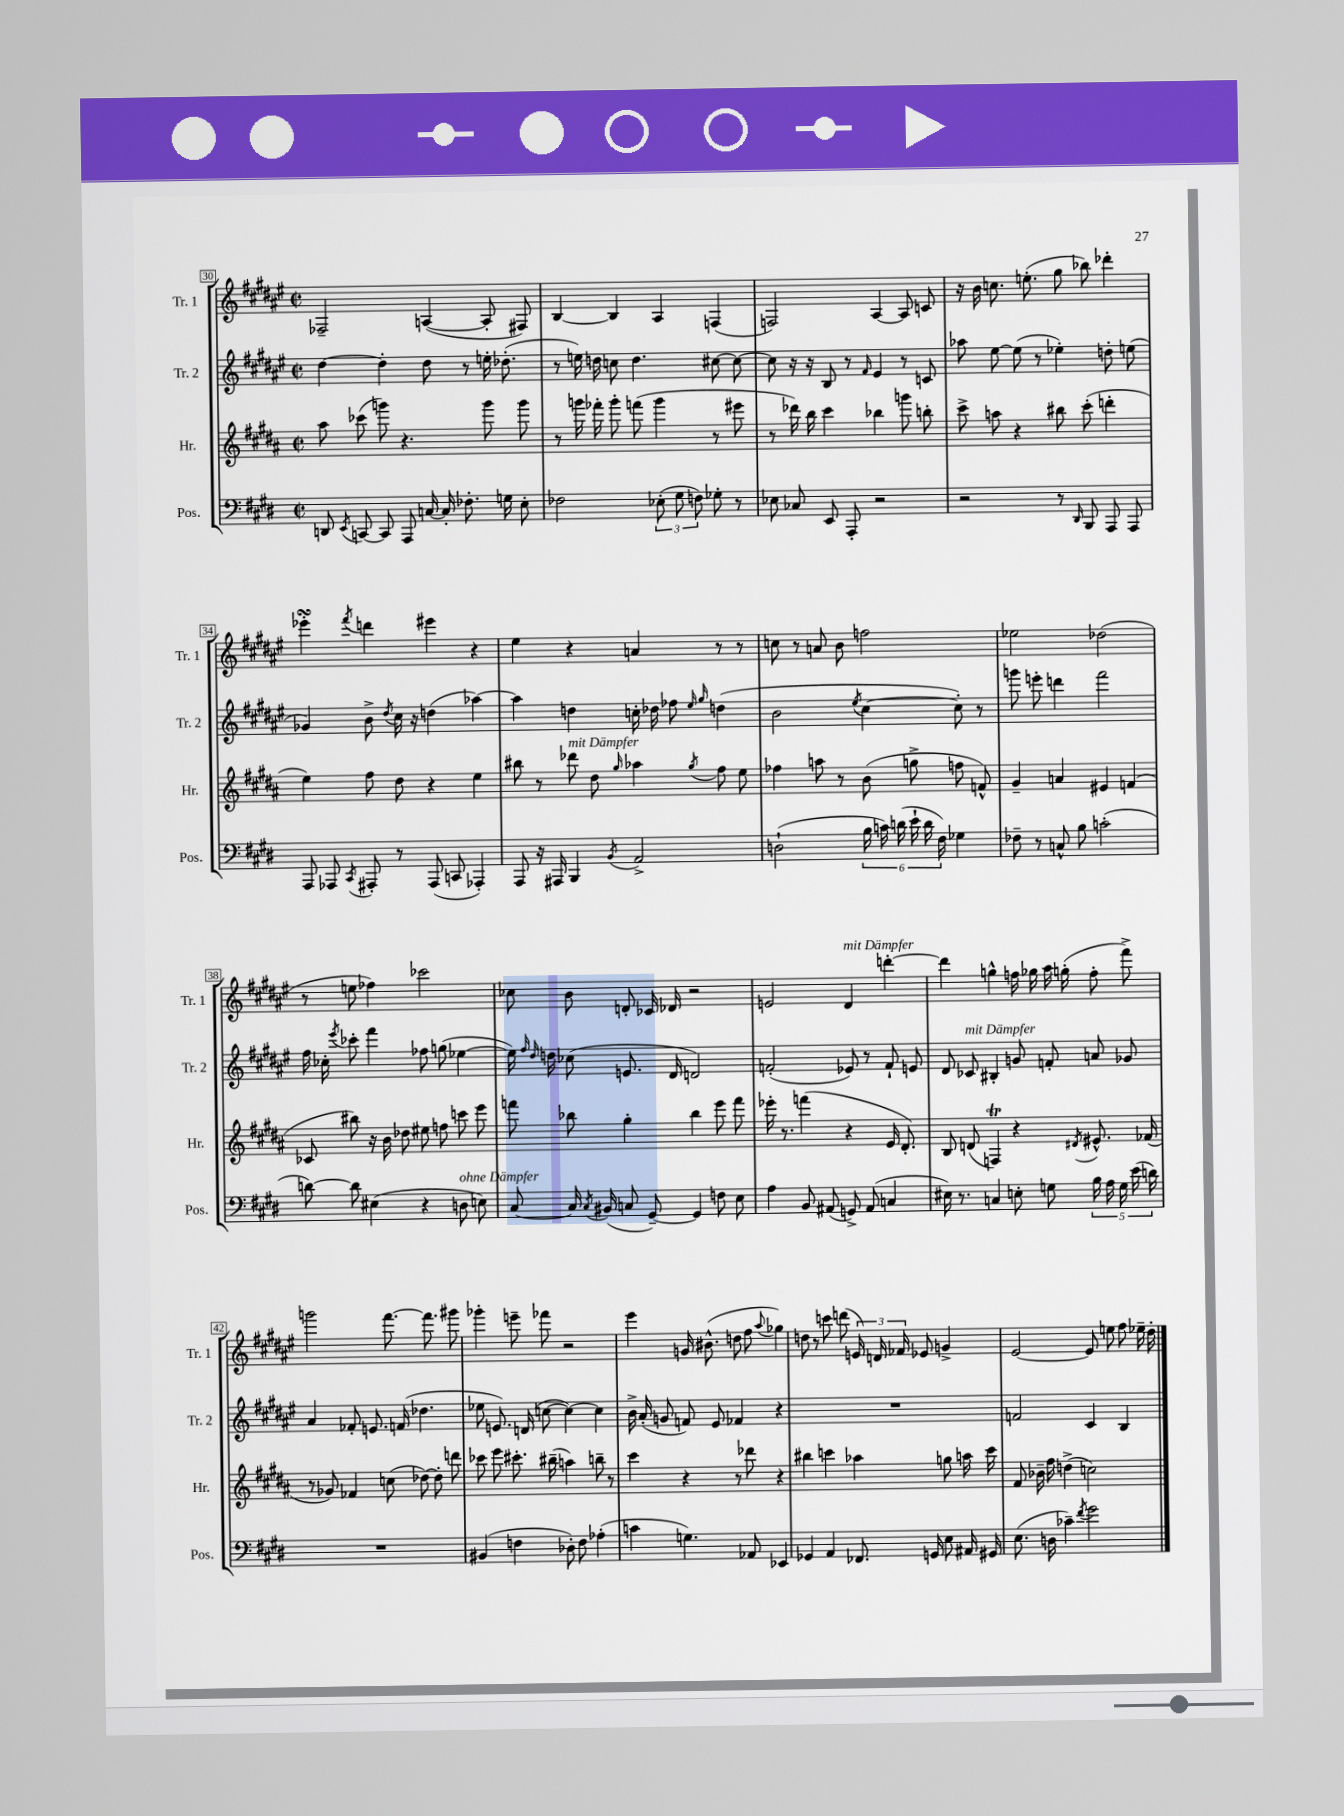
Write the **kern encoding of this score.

**kern	**kern	**kern	**kern
*part4	*part3	*part2	*part1
*staff4	*staff3	*staff2	*staff1
*I"Pos.	*I"Hr.	*I"Tr. 2	*I"Tr. 1
*I'Pos.	*I'Hr.	*I'Tr. 2	*I'Tr. 1
*clefF4	*clefG2	*clefG2	*clefG2
*k[f#c#g#d#]	*k[f#c#g#d#a#]	*k[f#c#g#d#a#e#]	*k[f#c#g#d#a#e#]
*M2/2	*M2/2	*M2/2	*M2/2
*met(c|)	*met(c|)	*met(c|)	*met(c|)
=30	=30	=30	=30
8DDn/	8aa#\	[4dd#\	2F-X~/
8qEE/	.	.	.
[8CCn/	(8ccc-X\	.	.
8CC/]	8gggn\)	4dd#'\]	.
8AAA/	4.r	.	.
[16Cn/	.	8dd#\	([4An/
16C'/]	.	.	.
8.F-X'\	.	8r	.
.	8ggg\	16een'\	8A'/]
16Gn\	.	(8.dd-X'\	.
8E'\	8ggg\	.	8F#X/)
=31	=31	=31	=31
2F-X\	8r	8r	[4B/
.	16gggn\	16een\)	.
.	16fff-X'\	16ddn\	.
.	8ggg'\	8ccn\	4B/]
.	(8fffn\	4.dd\	.
(12E-X'\	4ggg\	.	4A#/
12G#\	.	.	.
12Fn\)	.	.	.
8G-X'\	8r	[8cc#X\	(4Fn/
8r	8eee#X\	8cc#\_	.
=32	=32	=32	=32
8E-X\	8r	8cc#\]	2Fn/)
8C-X/	16ddd-X\)	16r	.
.	16bb\	16r	.
8EE/	4ccc#\	8B/	.
8AAA'/	.	8r	.
.	.	16qqf#/	.
2r	4bb-X\	4e#/	[4A#/
.	8gggn\	8r	8A#/]
.	8bbn'\	8cn/	8cn/
=33	=33	=33	=33
2r	8ccc#^\	8aa-X\	16r
.	.	.	16b\
.	8aan\	[8ee#\	8.ccn\
.	4r	(8ee#\]	.
.	.	.	(8.een'\
.	.	8r	.
8r	8bb#X\	4ee-X'\)	8gg#\
16qqDD#/	.	.	.
8BBB/	(8ccc#'\	.	8bb-X\)
8AAA/	4dddn'\	8ddn'\	4ddd-X'\
8AAA/	.	(8een\	.
!!LO:LB:g=z
=34	=34	=34	=34
8AAA/	4ee\)	4g-X/)	4eee-XsSSs'\
8AAA-X/	.	.	.
8qCC#/	.	.	8qfff#/
8AAA#X'/	8ff#\	8b^\	4dddn\
.	.	8qdd#/	.
8r	8dd#\	16cc#\	.
.	.	16r	.
(8AAA#/	4r	(4ddn\	4eee#X\
8CCn/	.	.	.
4AAA-X'/)	4ee\	[4aa-X\)	4r
=35	=35	=35	=35
8AAA/	8bb#X\	4aa-\]	4ee#\
16r	8r	.	.
16AAA#X/	.	.	.
!	!LO:TX:a:i:t=mit Dämpfer	!	!
4BBB/	8ddd-X\	4ddn\	4r
.	8dd#\	.	.
8qBB/	16qqgg#/	.	.
2AA^/	4aa-X\	16ccn'\	4an/
.	.	16dd-X\	.
.	.	8ff-X\	.
.	.	16qqee#/	.
.	8qgg#/	16qqgg#/	.
.	8ff#\	(4ddn\	8r
.	8ee\	.	8r
=36	=36	=36	=36
(2Dn`\	4ff-X\	2b\	8ccn\
.	.	.	8r
.	8aan\	.	8an/
.	8r	.	8b\
.	.	8qee#/	.
24B\	(8b\	[4cc#\	2ffn\
24cn\)	.	.	.
(24dn\	.	.	.
24e`\	8ggn^\	.	.
24d\	.	.	.
24F#\)	.	.	.
4G-X\	8ffn\	8cc#'\])	.
.	8fn^^/)	8r	.
=37	=37	=37	=37
8F-X~\	4g#~/	8gggn\	2ee-X\
8r	.	8eeen'\	.
8Cn^^/	4an/	4dddn\	.
8B\	.	.	.
(2cn'\	4e#X/	2fff#\	(2dd-X\
.	(4fn/	.	.
!!LO:LB:g=z
=38	=38	=38	=38
[8dn\)	8c-X/	16ff#\	8r
.	.	16cc-X'\	.
.	.	8qeee#/	.
8d\]	8bb#X\)	8ccc-X'\	8een\
(4E#X\	16r	4fff#\	4ff-X\)
.	16b\	.	.
.	8dd-X\	.	.
4r	8ee#X\	8ff-X\	2ccc-X\
.	8ffn\	(8ggn\	.
!LO:TX:a:i:t=ohne Dämpfer	!	!	!
8Dn\	8cccn\	[4ee-X\	.
8En\)	8eee\	.	.
=39	=39	=39	=39
[8C#/	8fffn\	16ee-\])	8cc-X\
.	.	16qqff#/	.
.	.	16qqdd#/	.
.	.	16ddn\	.
16C#/]	8bb-X\	(8cc-X\	8b\
8qC#/	.	.	.
(16BB#X/	.	.	.
8Cn/	4gg#'\	8.en/	8dn'/
[8GG#~/)	.	.	16c-X/
.	.	16d#/	16d-X/
4GG#/]	4bb-\	2dn/)	2r
8Fn\	8eee\	.	.
8E\	8fff\	.	.
=40	=40	=40	=40
4A\	16eee-X'\	(2fn'/	2en/
.	8.r	.	.
8BB/	(4fffn\	.	.
(8AA#X/	.	.	.
!	!	!	!LO:TX:a:i:t=mit Dämpfer
8GGn^/)	4r	8e-X/)	4d#/
(8AA#/	.	8r	.
4Cn/	16e/	8f`/	[4dddn'\
.	8.d#'/)	.	.
.	.	8en/	.
=41	=41	=41	=41
16E#X\)	8B/	8d#/	4ddd\]
8.r	.	.	.
!	!	!LO:TX:a:i:t=mit Dämpfer	!
.	(8dn/	8c-X/	.
4Cn/	4FnT/)	4B#X'/	4ggn^^\
8En'\	4r	8gn/	16ffn\
.	.	.	16gg-X\
8Gn\	.	8fn'/	16aa#\
.	.	.	(16ggn'\
.	8qd#X/	.	.
20B\	8.e#X^^/	8an/	8ff'\
20A\	.	.	.
20G\	.	.	.
.	.	8g-X/	8fff#^\)
(20e\	.	.	.
.	(16f-X/	.	.
20dn\)	.	.	.
!!LO:LB:g=z
=42	=42	=42	=42
1r	8r	4a#/	2gggn\
.	8g-X/)	.	.
.	4f-X/	8f-X'/	.
.	.	8.en/	.
.	(8ccn\	.	[8.fff#\
.	.	(16fn/	.
.	[8dd-X\)	4.dd-X\	.
.	.	.	8.fff#\]
.	8dd-'\]	.	.
.	8dddn\	.	8ggg#X\
=43	=43	=43	=43
(4BB#X/	8ccc-X\	8ee-X\	4ggg-X'\
.	8eee\	8.en/)	.
4Fn\	8.ccc#X'\	.	8eeen~\
.	.	(16dn/	.
.	.	[8ccn\	8fff-X\
.	(16bb#X~\	.	.
8D-X'\)	4aan\)	4cc\_)	2r
8F\	.	.	.
(4A-X'\	8bbn~\	4cc\]	.
.	8r	.	.
=44	=44	=44	=44
4cn\	4ccc#\	16b^\	4eee#\
.	.	(16a#'/	.
.	.	8gn/	.
4.Gn\)	4r	8fn/)	16gn/
.	.	.	(8.b#X^^\
.	.	8e#/	.
.	8r	4f-X/	8ddn\
8AA-X/	8ddd-X\	.	8ff#\
.	.	.	8qqaa#/
4EE-X/	4r	4r	4gg-X\)
=45	=45	=45	=45
4GG-X/	4bb#X\	1r	8ddn\
.	.	.	8r
4AA/	4cccn\	.	8cccn\
.	.	.	(8dddn\
8.FF-X/	4aa-X\	.	24en/)
.	.	.	24dn/
.	.	.	24f-X/
.	.	.	8e-X/
16GGn/	.	.	.
8E\	8ggn\	.	4gn^/
16AA#X/	16aan\	.	.
16GG#X/	16ccc\	.	.
=46	=46	=46	=46
(8.E\	8f#/	2fn/	[2e#/
.	16b-X~\	.	.
16Dn\	16ff#\	.	.
4c-X~\)	(4ddn^\	.	.
8qf#/	.	.	.
2g#\	2ccn\)	4c#/	8e#/]
.	.	.	8een\
.	.	4B/	8ff#\
.	.	.	16ee-X~\
.	.	.	16dd#'\
==	==	==	==
*-	*-	*-	*-
